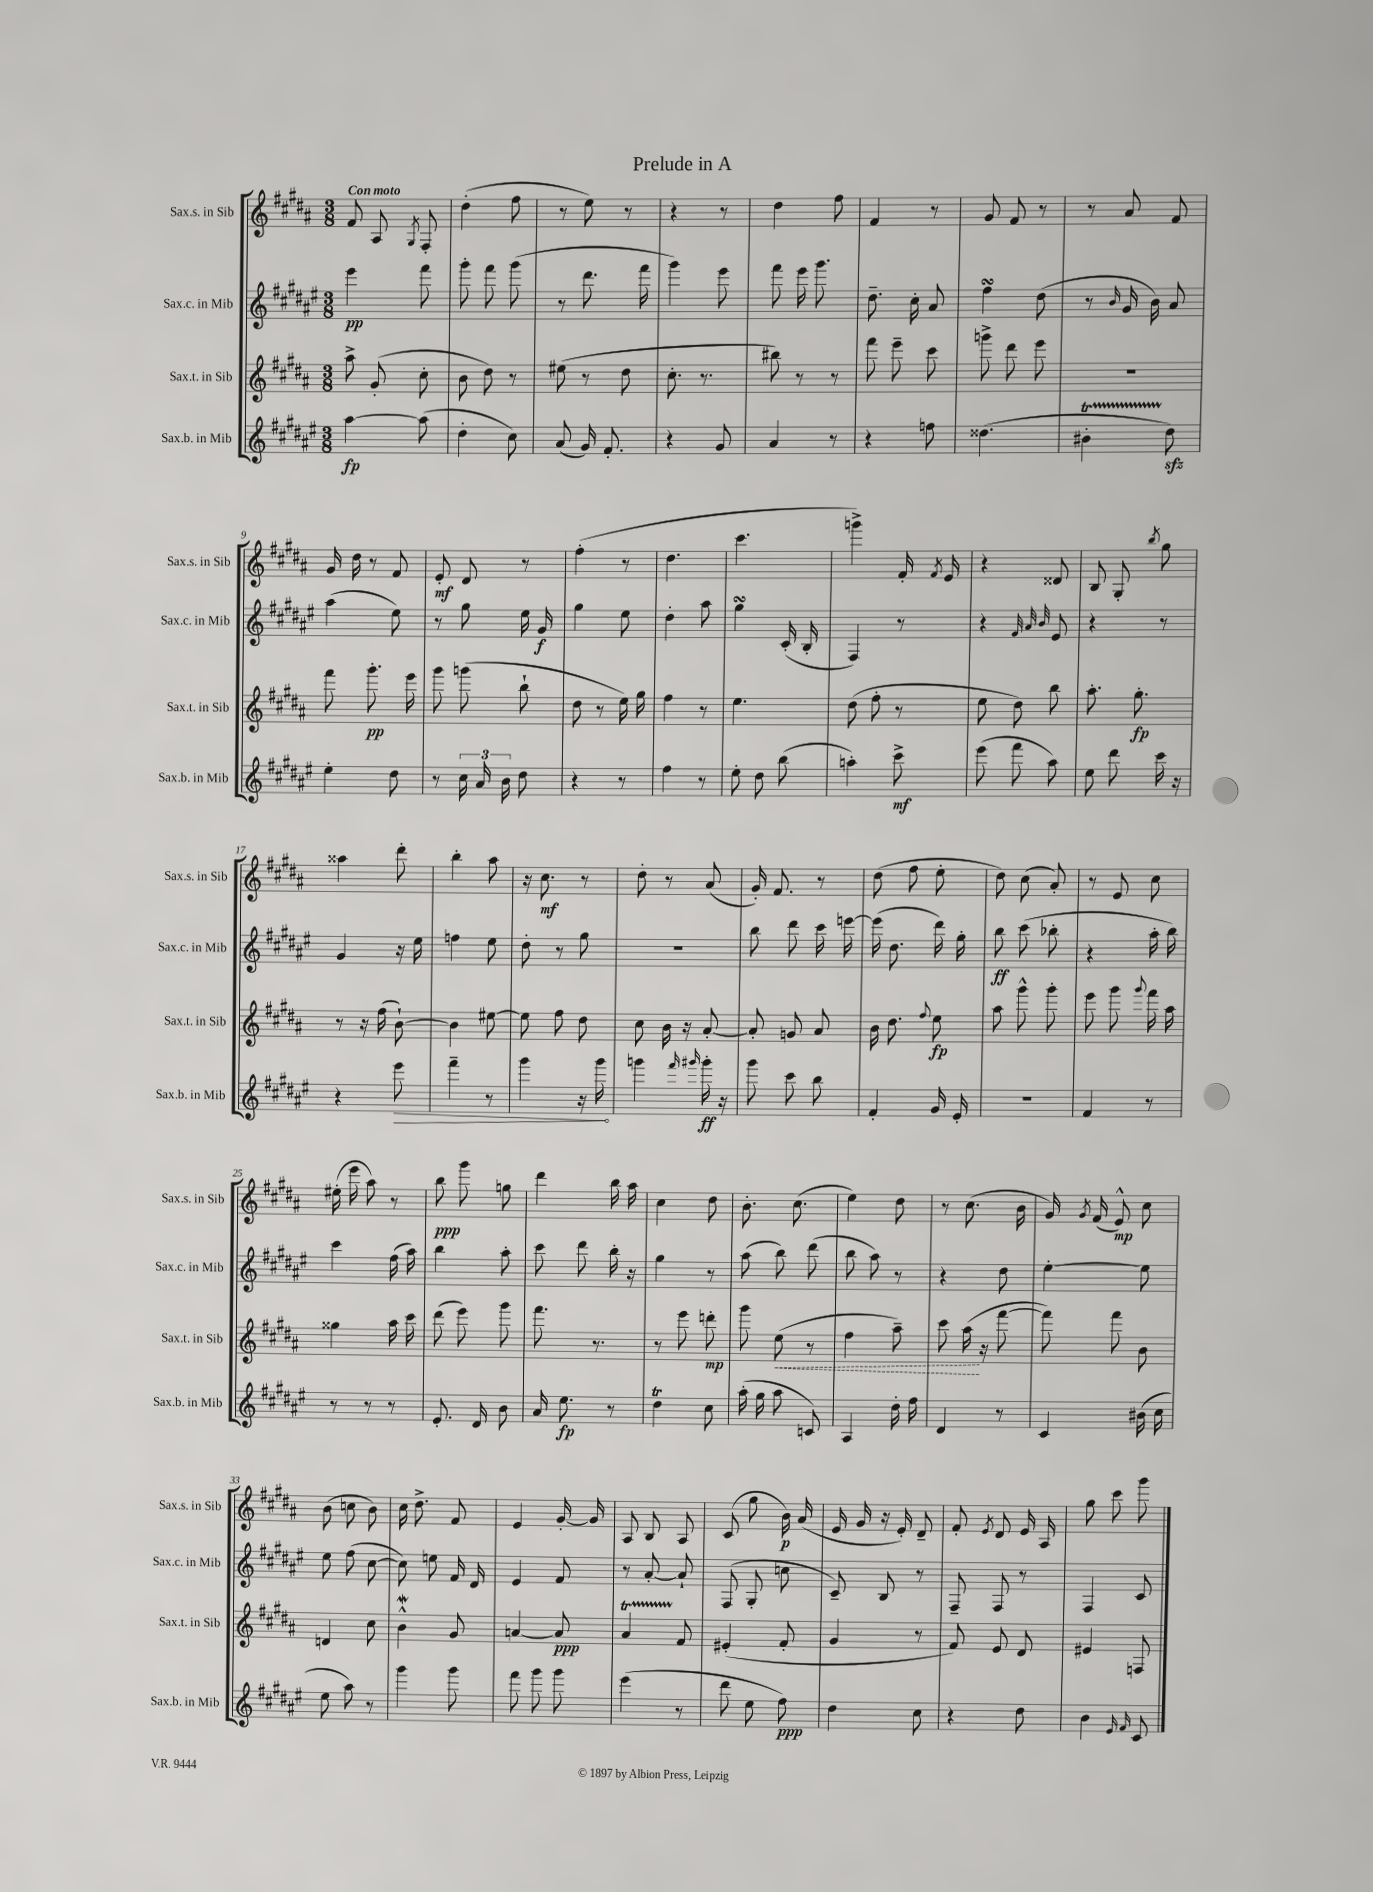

**kern	**kern	**kern	**kern
*staff4	*staff3	*staff2	*staff1
*clefG2	*clefG2	*clefG2	*clefG2
*k[f#c#g#d#a#e#]	*k[f#c#g#d#a#]	*k[f#c#g#d#a#e#]	*k[f#c#g#d#a#]
*M3/8	*M3/8	*M3/8	*M3/8
[4aa#\	8aa#^\	4eee#\	8f#/
.	(8g#'/	.	8A#/
.	.	.	8qG#/
(8aa#\]	8cc#'\	8fff#\	8F#'/
=	=	=	=
4dd#'\	8b\	8ggg#'\	(4dd#'\
.	8dd#\)	8fff#\	.
8cc#\)	8r	(8ggg#\	8ff#\
=	=	=	=
(8a#/	(8ee#\	8r	8r
16g#/)	8r	8.ddd#\	8ee\)
8.f#'/	.	.	.
.	8dd#\	.	8r
.	.	16fff#\	.
=	=	=	=
4r	8.cc#'\	4ggg#\)	4r
.	8.r	.	.
8g#/	.	8eee#\	8r
=	=	=	=
4a#/	8bb#\)	8fff#\	4dd#\
.	8r	16eee#\	.
.	.	8.ggg#\	.
8r	8r	.	8ff#\
=	=	=	=
4r	8fff#\	8.dd#~\	4f#/
.	8eee~\	.	.
.	.	16cc#'\	.
8ff\	8ccc#\	8a#/	8r
=	=	=	=
(4.dd##\	8ggg^\	4ff#\	8g#/
.	8ddd#\	.	8f#/
.	8eee\	(8dd#\	8r
=	=	=	=
4b#'\	4.r	8r	8r
.	.	16qqb/	.
.	.	16g#/	8a#/
.	.	16b\)	.
8dd#\)	.	8a#/	8f#/
=	=	=	=
4ee#'\	8fff#\	(4aa#\	16g#/
.	.	.	16dd#\
.	8.ggg#'\	.	8r
8dd#\	.	8ee#\)	8f#/
.	16eee\	.	.
=	=	=	=
8r	8ggg#\	8r	8e'/
24cc#\	(8ggg\	8gg#\	8d#/
24a#/	.	.	.
24b\	.	.	.
8dd#\	8bb`\	16ee#\	8r
.	.	16g#/	.
=	=	=	=
4r	8dd#\	4gg#\	(4ff#'\
.	8r	.	.
8r	16ee\)	8ee#\	8r
.	16gg#\	.	.
=	=	=	=
4ff#\	4ff#\	4dd#'\	4.dd#\
8r	8r	8aa#\	.
=	=	=	=
8ee#'\	4.ee\	4gg#\	4.ccc#\
8dd#\	.	.	.
(8bb\	.	(16c#'/	.
.	.	16B'/	.
=	=	=	=
4aa'\)	(8dd#\	4F#/)	4ggg^\)
.	8ff#'\	.	.
8ccc#^\	8r	8r	16f#'/
.	.	.	8qf#/
.	.	.	16e/
=	=	=	=
(8eee#\	8ee\	4r	4r
8fff#\	8dd#\)	.	.
.	.	32qqf#/	.
.	.	32qqa#/	.
.	.	32qqb/	.
8aa#\)	8bb\	8e#/	8d##/
=	=	=	=
8ee#\	8.aa#'\	4r	8B/
8ddd#\	.	.	8G#'/
.	8.gg#'\	.	.
.	.	.	8qbb/
16ccc#\	.	8r	8gg#\
16r	.	.	.
=	=	=	=
4r	8r	4g#/	4aa##\
.	16r	.	.
.	(16ff#\	.	.
8eee#\	[8b`\)	16r	8ddd#'\
.	.	16ee#\	.
=	=	=	=
4fff#~\	4b\]	4ff\	4bb'\
8r	[8ee#\	8ee#\	8aa#\
=	=	=	=
4ggg#\	8ee#\]	8dd#'\	16r
.	.	.	8.cc#\
.	8ff#\	8r	.
16r	8dd#\	8gg#\	8r
16ggg#\	.	.	.
=	=	=	=
4ggg\	8cc#\	4.r	8dd#'\
.	16b\	.	8r
.	16r	.	.
16qqfff#/	.	.	.
16qqggg#/	.	.	.
16ggg#'\	[8a#'/	.	(8a#/
16r	.	.	.
=	=	=	=
8ggg#\	8a#'/]	8bb\	16g#'/)
.	.	.	8.f#/
8ccc#\	8g/	8ddd#\	.
8bb\	8a#/	16ccc#\	8r
.	.	[16eee\	.
=	=	=	=
4f#'/	16b\	(16eee\]	(8dd#\
.	8.dd#\	8.dd#\	.
.	.	.	8ff#\
.	8qqff#/	.	.
16g#/	8ee\	16ddd#\)	8ee'\
16e#'/	.	16gg#'\	.
=	=	=	=
4.r	8aa#\	8bb\	8dd#\)
.	8ggg#^^\	(8ccc#\	(8cc#\
.	8ggg#'\	8bb-'\	8a#'/)
=	=	=	=
4f#/	8eee\	4r	8r
.	8ggg#\	.	8e/
.	8qqggg#/	.	.
8r	16fff#\	16aa#'\	8cc#\
.	16aa#\	16bb\)	.
=	=	=	=
8r	4gg##\	4ccc#\	(16ee#'\
.	.	.	16eee\
8r	.	.	8aa#\)
8r	16aa#\	(16ff#\	8r
.	16ccc#\	16aa#\)	.
=	=	=	=
8.e#'/	(8ddd#\	4bb\	8bb\
.	8eee\)	.	8ggg#\
16d#/	.	.	.
8b\	8ggg#\	8aa#'\	8gg\
=	=	=	=
16a#/	8.fff#\	8ccc#\	4ddd#\
8.ee#\	.	.	.
.	.	8ddd#\	.
.	8.r	.	.
8r	.	16bb'\	16bb\
.	.	16r	16aa#\
=	=	=	=
4dd#\	8r	4gg#\	4cc#\
.	8eee\	.	.
8cc#\	8ddd'\	8r	8dd#\
=	=	=	=
(16aa#'\	8ggg#\	(8aa#\	8.b'\
16gg#\	.	.	.
8aa#\	(8ee\	8bb\)	.
.	.	.	(8.cc#\
8c/)	8r	(8ddd#\	.
=	=	=	=
4A#/	4ff#\	8bb\	4ee\)
.	.	8aa#\)	.
16dd#'\	8aa#~\)	8r	8dd#\
16ff#\	.	.	.
=	=	=	=
4d#/	8ccc#\	4r	8r
.	(16aa#\	.	(8.cc#\
.	16r	.	.
8r	[8fff#\	8dd#\	.
.	.	.	16b\
=	=	=	=
4c#/	8fff#\])	[4ee#'\	16g#/)
.	.	.	8qg#/
.	.	.	(16f#/
.	8fff#\	.	8e^^/)
(16b#\	8b\	8ee#\]	8cc#\
16cc#\	.	.	.
=	=	=	=
8ee#\	4d/	8ee#\	(8b\
8aa#\)	.	(8ff#\	8cc\
8r	8cc#\	[8cc#\	8b\)
=	=	=	=
4ggg#\	4b^^\	8cc#\])	16cc#\
.	.	.	8.dd#^\
.	.	8ee\	.
8ggg#\	8g#/	16f#/	8f#/
.	.	16d#/	.
=	=	=	=
8fff#\	[4a/	4e#/	4e/
8ggg#\	.	.	.
8ggg#\	8a/]	8f#/	[16g#'/
.	.	.	16g#/]
=	=	=	=
(4eee#\	4a#/	8r	8A#/
.	.	[8a#'/	8B/
8r	8f#/	8a#`/]	8A#/
=	=	=	=
8ddd#\	(4e#'/	(8F#/	(8c#/
8ee#\	.	8G#'/	8gg#\
8ff#\)	8f#'/	8cc\	16b\)
.	.	.	(16a#/
=	=	=	=
4dd#\	4g#/	8c#~/)	16e/
.	.	.	16g#/
.	.	8B/	16r
.	.	.	16e'/)
8cc#\	8r	8r	8d#~/
=	=	=	=
4r	8f#/)	8F#~/	8f#'/
.	.	.	8qe/
.	8e/	8F#/	8d#/
8dd#\	8d#/	8r	16e/
.	.	.	16A#/
=	=	=	=
4b\	4e#/	4F#/	8gg#\
.	.	.	8ccc#\
16qqe#/	.	.	.
16qqf#/	.	.	.
8c#/	8F/	8c#/	8ggg#\
==	==	==	==
*-	*-	*-	*-
